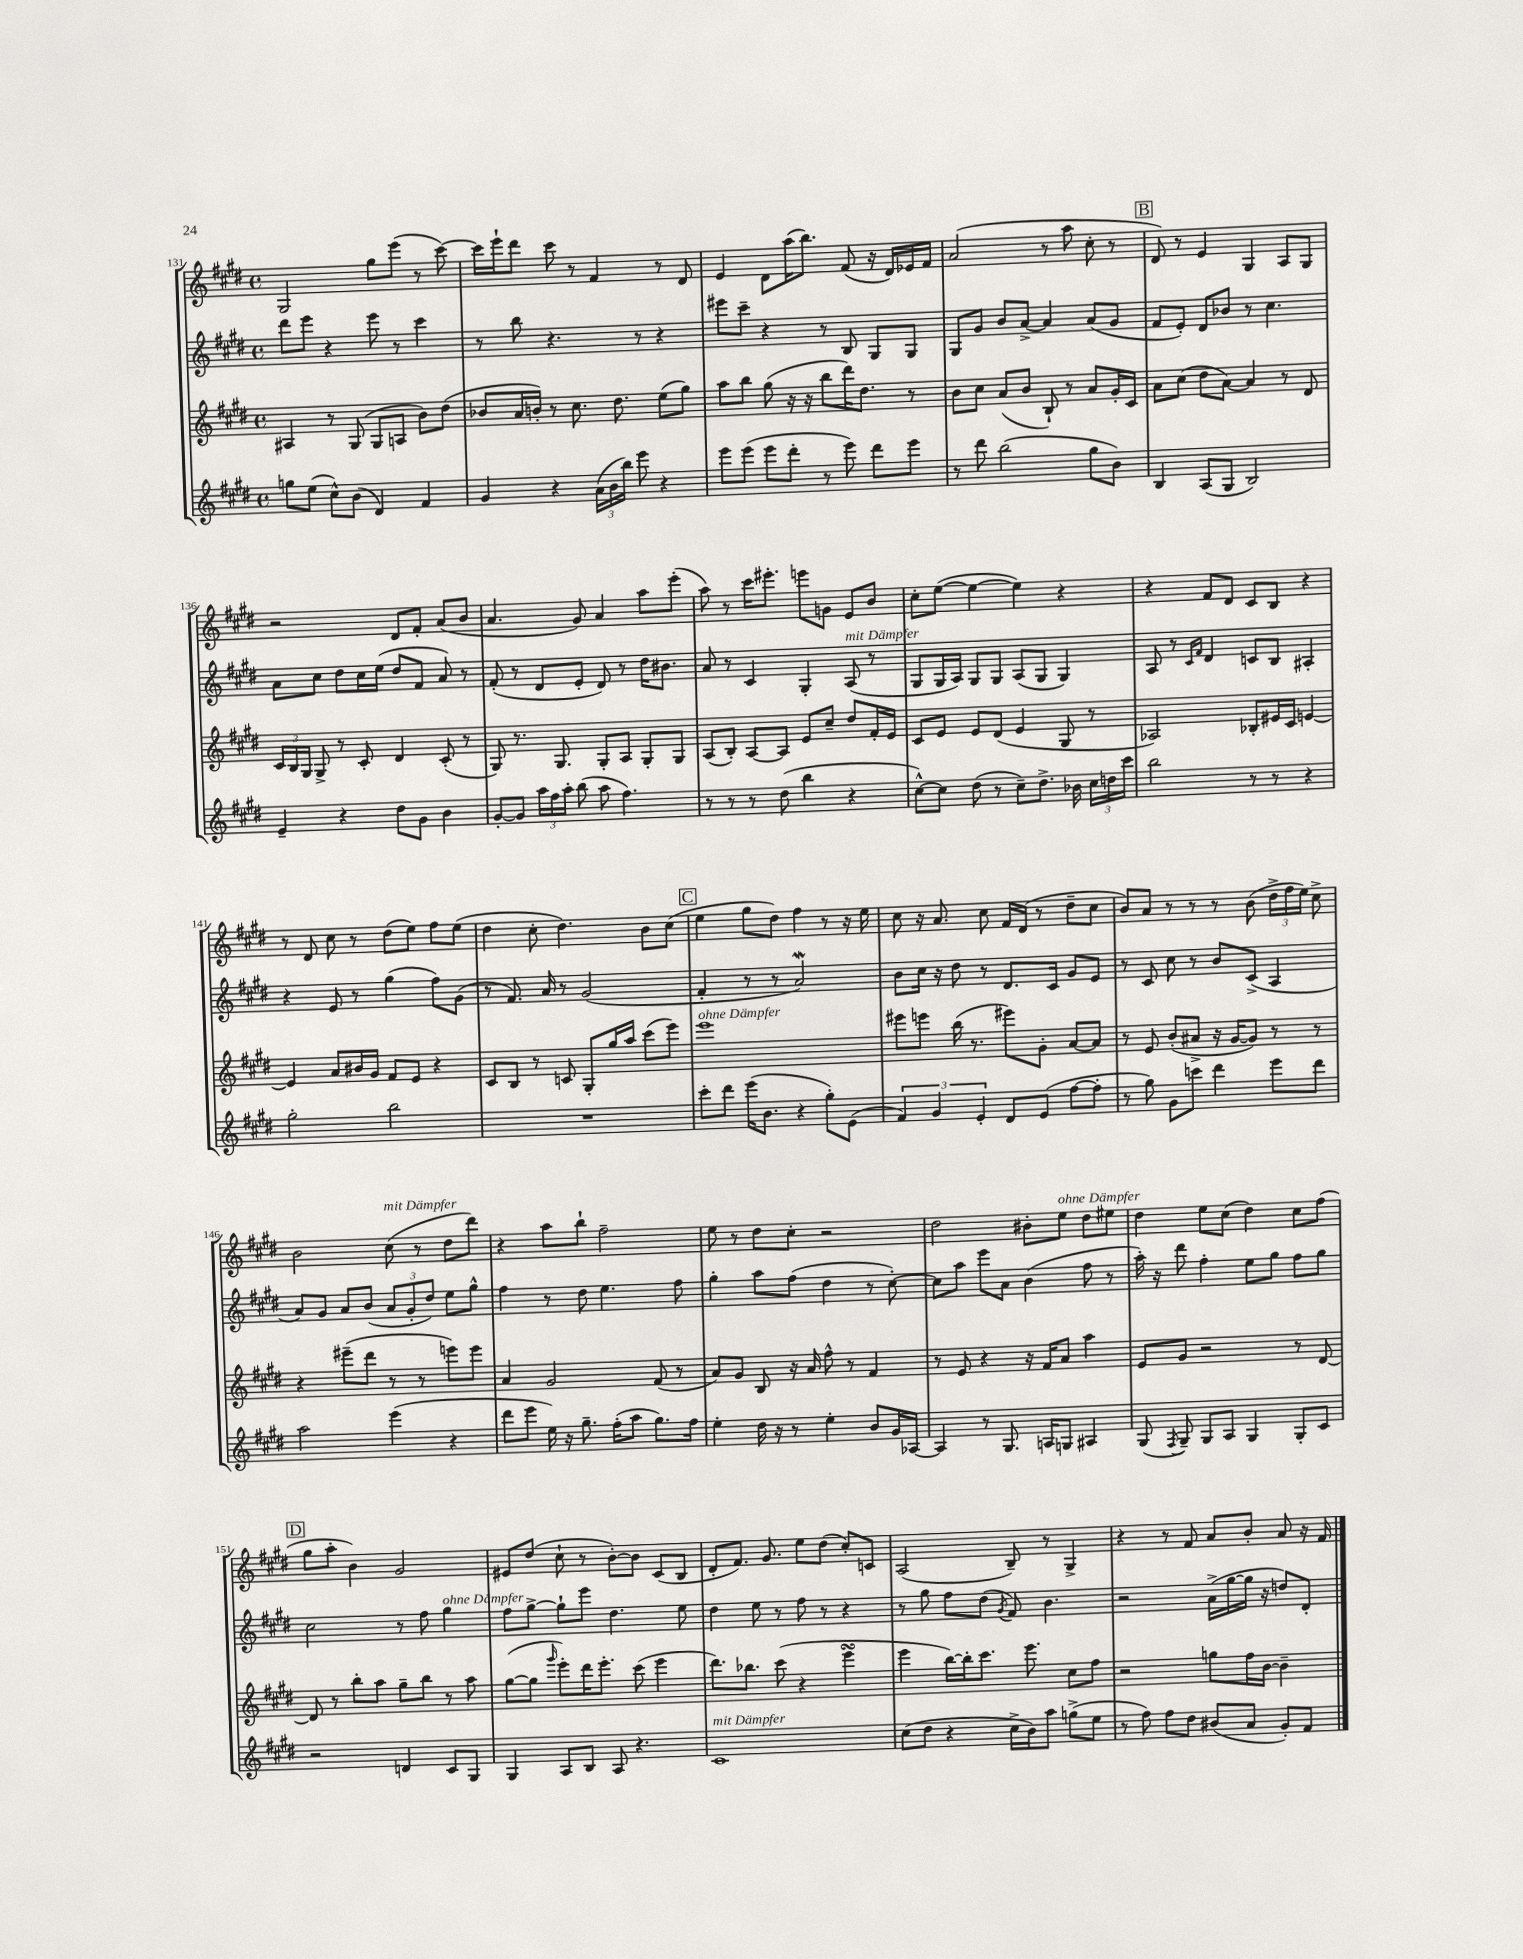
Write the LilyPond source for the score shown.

<<
\new StaffGroup <<
\new Staff = "s0" {
    \clef treble \key e \major \defaultTimeSignature \time 4/4
    \autoBeamOff gis2 gis''8[ e'''8]( r8 cis'''8~) |
    cis'''16[ e'''16-! dis'''8] cis'''8 r8 fis'4 r8 dis'8 |
    e'4 dis'8[ a''16( b''8.]) fis'8( r16 dis'16[) ees'16 fis'16] |
    a'2( r8 a''8 cis''8-. r8 |
    \mark \markup { \box "B" } dis'8) r8 e'4 gis4 a8[ gis8] |
    r2 dis'8[ fis'8]-. a'8[( b'8] |
    a'4. gis'8) a'4 a''8[ e'''8]-.( |
    a''8) r8 cis'''16[ eis'''8.]-. e'''8[ g'8] e'8[ b'8] |
    cis''8[-. e''8]~( e''4~ e''4) r4 |
    r4 fis'8[ dis'8] cis'8[ b8] r4 |
    r8 dis'8 cis''8 r8 dis''8[( e''8]) fis''8[ e''8]( |
    dis''4 cis''8-. dis''4.) b'8[ cis''8]( |
    \mark \markup { \box "C" } e''4 gis''8[ dis''8]) fis''4 r8 r16 e''16 |
    cis''8 r16 a'8. cis''8 fis'16[ dis'16]( r8 dis''8[-- cis''8] |
    b'8[) a'8] r8 r8 r8 b'8( \tuplet 3/2 { dis''16[-> fis''16 e''16]) } cis''8-> |
    b'2 cis''8^\markup { \italic "mit Dämpfer" }( r8 dis''8[ dis'''8]) |
    r4 a''8[ b''8]-! fis''2-- |
    e''8 r8 dis''8[ cis''8]-. r2 |
    dis''2 bis'8[-. e''8]^\markup { \italic "ohne Dämpfer" } dis''8[ eis''8] |
    dis''4 e''8[ cis''8]( dis''4) cis''8[ fis''8]( |
    \mark \markup { \box "D" } gis''8[ a''8]-. b'4) gis'2 |
    eis'8[ dis''8]( cis''8-! r8 b'8[~-.) b'8] cis'8[( b8] |
    dis'8[-. fis'8.]) gis'8. e''8[ dis''8]( cis''8[-.) c'8] |
    a2( b8--) r8 gis4-> |
    r4 r8 fis'8 a'8[ b'8]-. a'8 r16 fis'16 \bar "|." |
}
\new Staff = "s1" {
    \clef treble \key e \major \defaultTimeSignature \time 4/4
    \autoBeamOff dis'''8[ e'''8] r4 e'''8 r8 cis'''4 |
    r8 b''8 r4. r8 r4 |
    eis'''8[ cis'''8]-- r4 r8 b8 gis8[ gis8] |
    gis8[ gis'8] b'8[ a'8]~-> a'4 a'8[( gis'8] |
    \mark \markup { \box "B" } fis'8[ e'8]-.) dis'8[ bes'8] r8 cis''4. |
    a'8[ cis''8] dis''8[ cis''16 e''16]( dis''8[ fis'8] a'8) r8 |
    fis'8-.( r8 dis'8[ e'8]-. dis'8) r8 dis''16[ bis'8.] |
    a'8 r8 cis'4 gis4-. a8^\markup { \italic "mit Dämpfer" }( r8 |
    gis8[ gis16 a16]) gis8[ gis8] a8[( gis8] gis4) |
    a8 r8 \grace { cis'16[ fis'16] } dis'4 c'8[ b8] ais4-. |
    r4 e'8 r8 gis''4( fis''8[) gis'8]( |
    r8 fis'8.) a'16 r8 gis'2( |
    \mark \markup { \box "C" } fis'4-. r8 r8 a'2\mordent) |
    b'8[ cis''16] r16 dis''8 r8 dis'8.[ cis'16] gis'8[ e'8] |
    r8 cis'8 cis''8 r8 b'8[ cis'8]->( a4 |
    a'8[) gis'8] a'8[ b'8]( \tuplet 3/2 { a'8[ gis'8-. dis''8]) } e''8[ gis''8]-^ |
    fis''4 r8 dis''8 e''4. fis''8 |
    gis''4-. a''8[ fis''8]( dis''4 r8 cis''8~-.) |
    cis''8[ a''8] e'''8[ a'8] b'4( fis''8 r8 |
    a''16-.) r16 dis'''8 fis''4-. e''8[ gis''8] fis''8[ gis''8] |
    \mark \markup { \box "D" } cis''2 r8 fis''8 gis''4^\markup { \italic "ohne Dämpfer" } |
    fis''8[ gis''8]~-> gis''8[-! e'''8] dis''4. e''8 |
    dis''4 e''8 r8 fis''8 r8 r4 |
    r8 gis''8 fis''8[ dis''8]( \acciaccatura { gis'8 } fis'8) b'4. |
    r2 a'16[->( gis''16~ gis''16] r16 d''8[) dis'8]-. \bar "|." |
}
\new Staff = "s2" {
    \clef treble \key e \major \defaultTimeSignature \time 4/4
    \autoBeamOff ais4 r8 gis8( gis8[ a8] b'8[) dis''8]( |
    bes'8[ a'16 b'16]-.) r8 cis''8. dis''8. e''8[( gis''8]) |
    a''8[ b''8] gis''8( r16 r16 b''8[ dis'''16) dis''8.] r8 |
    b'8[ cis''8] a'8[( b'8] b8-!) r8 a'8[ gis'16-. cis'16] |
    \mark \markup { \box "B" } a'8[ cis''8]( dis''8[ a'8]~) a'4 r8 dis'8 |
    \tuplet 3/2 { cis'16[ b16 gis16] } gis8-> r8 cis'8-. dis'4 cis'8-.( r8 |
    gis8) r8. gis8. gis8[-. a8] gis8[-. gis8] |
    a8[( b8]-.) a8[~ a8] e'8[ cis''8]-- dis''8[ fis'16-. e'16] |
    cis'8[ e'8] e'8[ dis'8]( e'4 gis8 r8 |
    aes2) bes8[-. eis'16 cis'16] e'4~ |
    e'4 a'8[ bis'16 gis'16] fis'8[ e'8] r4 |
    cis'8[ b8] r8 c'8 gis8[-. gis''16 a''16] cis'''8[( e'''8]) |
    \mark \markup { \box "C" } e'''1^\markup { \italic "ohne Dämpfer" } |
    eis'''8[ e'''8] b''16( r8. eis'''8[) gis'8]-. a'8[~ a'8] |
    r8 e'8 b'8[-.( ais'8]-> r16 gis'16[~ gis'8]) r8 r8 |
    r4 eis'''8[--( dis'''8] r8 r8 e'''8[) e'''8] |
    a'4 gis'2 fis'8( r8 |
    a'8[) gis'8] b8 r16 a'16 fis''8-^ r8 fis'4 |
    r8 e'8 r4 r16 fis'16[ a'8] a''4 |
    e'8[ gis'8] r2 r8 dis'8~ |
    \mark \markup { \box "D" } dis'8 r8 b''8[-. a''8] gis''8[-- b''8] r8 a''8 |
    gis''8[~( gis''8] \grace { gis'''16 } e'''8[-.) dis'''16 e'''8.]-. cis'''8( e'''4 |
    dis'''8.[) bes''8.] cis'''8( r4 e'''4\turn |
    e'''4 b''16[~) b''16-. cis'''8.] e'''8. cis''8[ fis''8] |
    r2 g''8[ fis''16 b'16]~ b'4-- \bar "|." |
}
\new Staff = "s3" {
    \clef treble \key e \major \defaultTimeSignature \time 4/4
    \autoBeamOff g''8[ e''8]( cis''8[-^) b'8]( dis'4) fis'4 |
    gis'4 r4 \tuplet 3/2 { a'16[( b'16 b''16]) } e'''8 r4 |
    e'''8[ e'''8]( e'''8[ dis'''8]-. r8 e'''8) dis'''8[ e'''8] |
    r8 dis'''8 b''2( gis''8[ b'8]) |
    \mark \markup { \box "B" } b4 a8[( gis8] b2) |
    e'4-- r4 dis''8[ gis'8] b'4 |
    gis'8[~-. gis'8] \tuplet 3/2 { a''16[ fis''16 a''16]-. } b''8( a''8 fis''4.) |
    r8 r8 r8 dis''8( b''4 r4 |
    cis''8[~-^) cis''8] dis''8( r8 cis''8[--) dis''8.]-> bes'16 \tuplet 3/2 { cis''16[ d''16 cis'''16] } |
    b''2 r8 r8 r4 |
    gis''2-. b''2 |
    R1 |
    \mark \markup { \box "C" } cis'''8[-. dis'''8] e'''16[( b'8.] r4 gis''8[-.) e'8]( |
    \tuplet 3/2 { fis'4) gis'4 e'4-. } dis'8[ e'8]( fis''8[~ fis''8]-. |
    r8 gis''8) gis'8[ c'''8] dis'''4 e'''8[ dis'''8] |
    a''2 e'''4( r4 |
    dis'''8[ e'''8] e''16) r16 gis''8.-- fis''16[-.( a''8] gis''8.[) fis''16] |
    e''4-. dis''16 r16 r8 e''4-. b'8[ gis'16 aes16]~ |
    aes4 r8 gis8. a16[ g8] ais4 |
    gis8( \acciaccatura { fis8 } gis8--) gis8[ a8] gis4 gis8[-. cis'8] |
    \mark \markup { \box "D" } r2 d'4 cis'8[ gis8] |
    gis4 a8[ b8] a8 r4. |
    cis'1^\markup { \italic "mit Dämpfer" } |
    cis''8[( dis''8] r4 cis''16[-> b'16) a''8] g''8[->( e''8] |
    r8 fis''8) fis''8[ dis''8] bis'8[( a'8] gis'8[-.) fis'8] \bar "|." |
}
>>
>>
\layout { \context { \Score currentBarNumber = #131 } }
